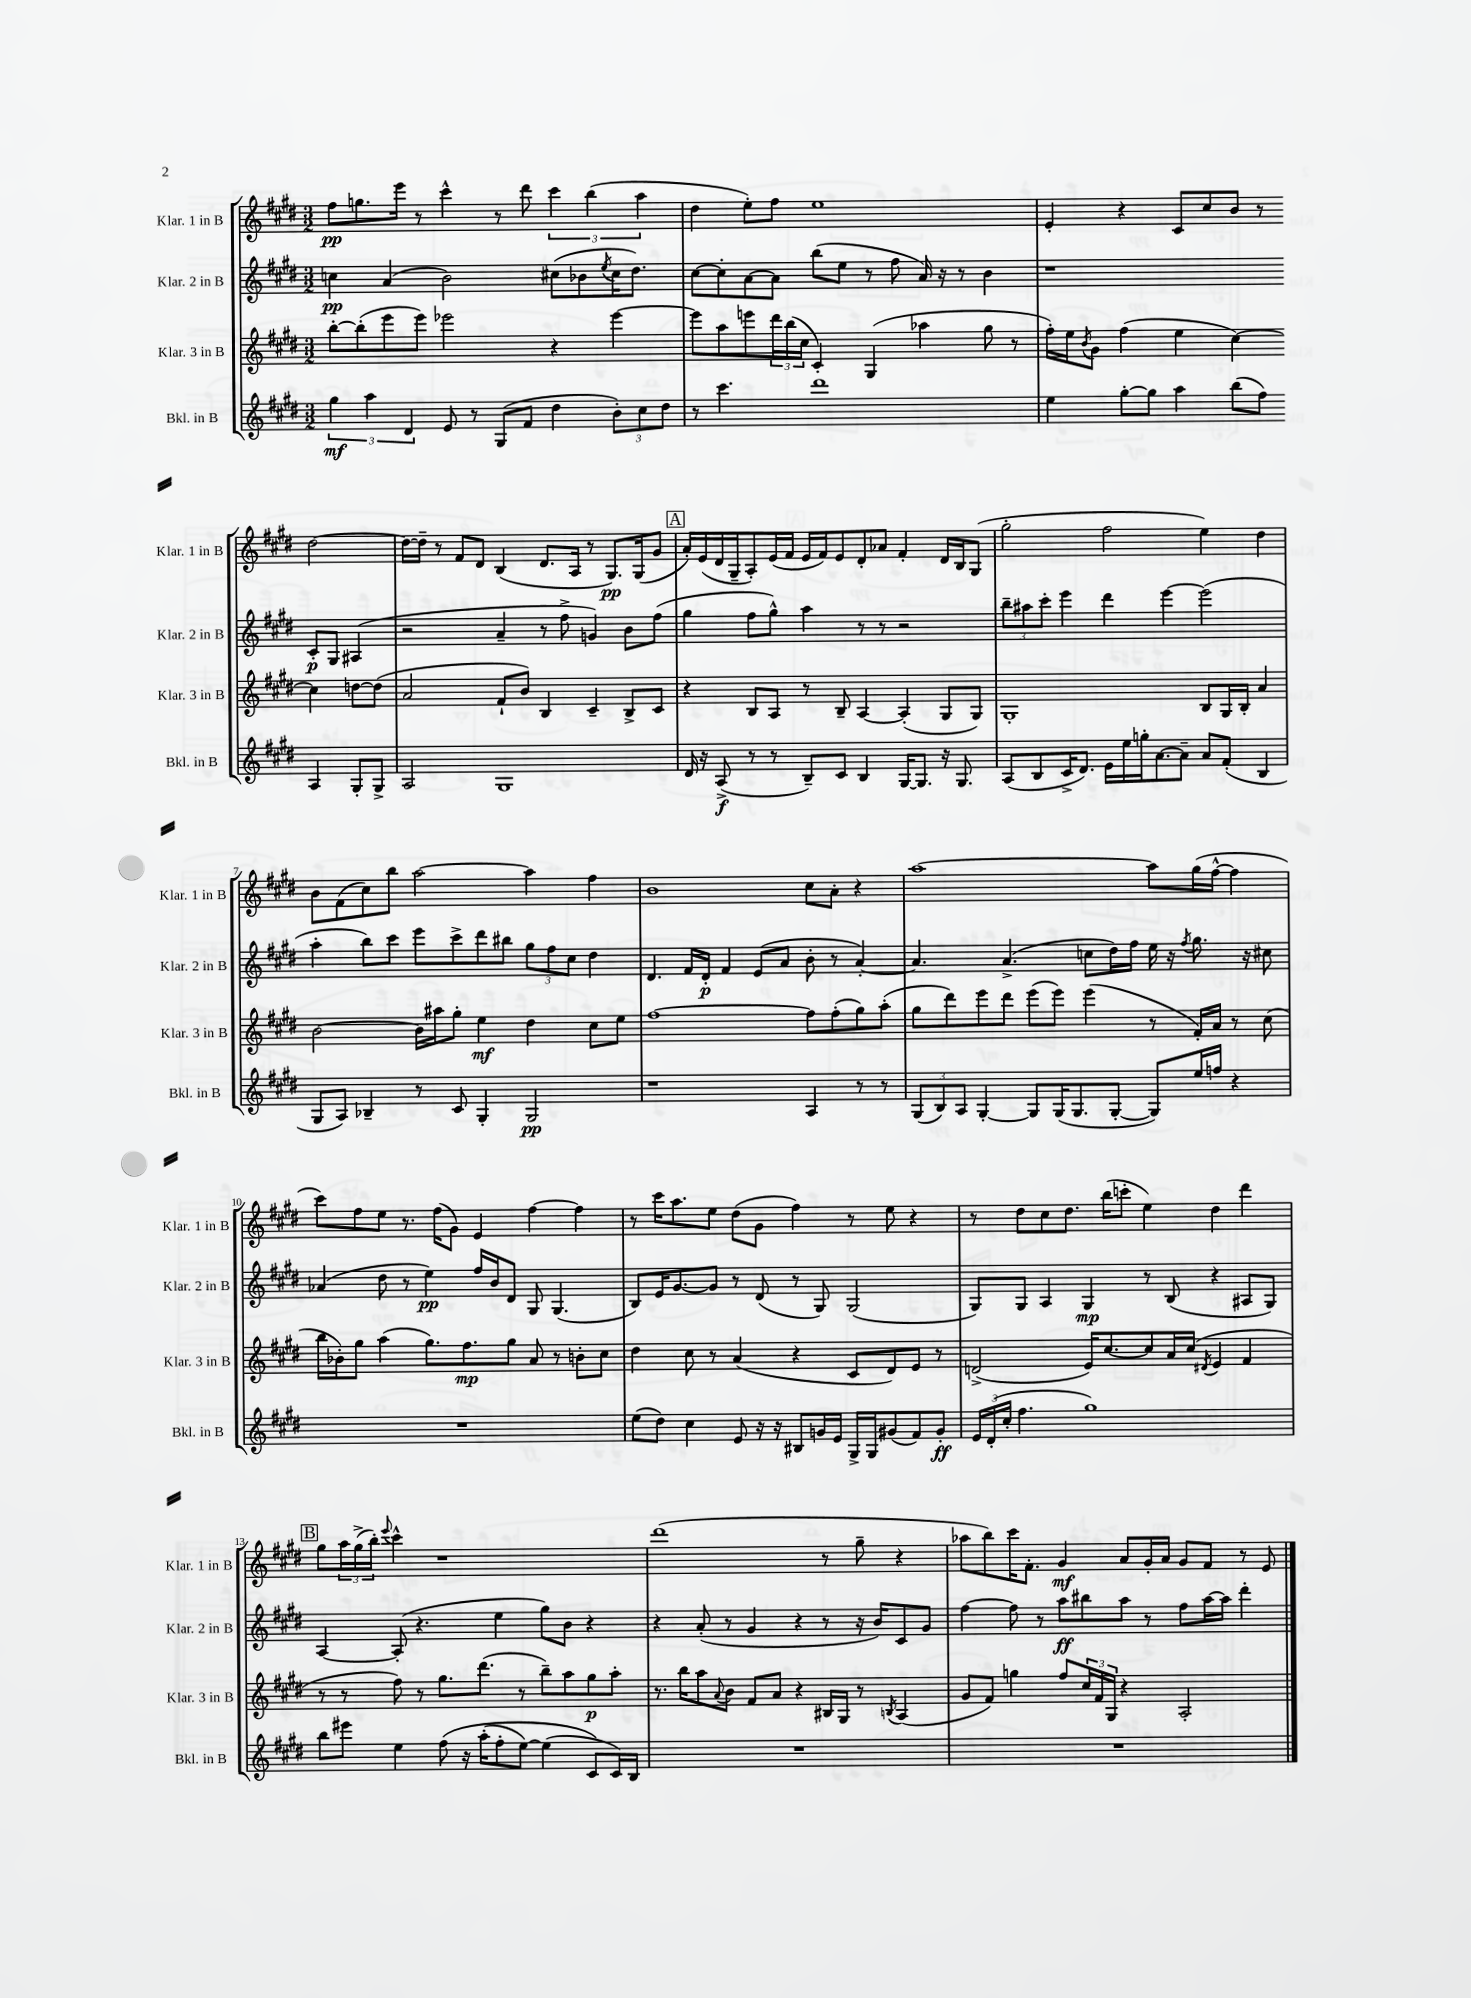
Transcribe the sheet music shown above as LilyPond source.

<<
\new StaffGroup <<
\new Staff = "s0" \with { instrumentName = "Klar. 1 in B" shortInstrumentName = "Klar. 1 in B" } {
    \clef treble \key e \major \numericTimeSignature \time 3/2
    fis''8\pp g''8. e'''16 r8 cis'''4-^ r8 dis'''8 \tuplet 3/2 { cis'''4 b''4( a''4 } |
    dis''4 e''8-.) fis''8 e''1 |
    e'4-. r4 cis'8 cis''8 b'8 r8 dis''2~ |
    dis''16~ dis''16-- r8 fis'8 dis'8 b4( dis'8. a16 r8 gis8.\pp) gis16( gis'8 |
    \mark \markup { \box "A" } a'16-.) e'16( dis'16 gis16-- a8-.) e'16( fis'16 e'16 fis'16) e'8 dis'8-. aes'8 fis'4-. dis'16 b16 gis8( |
    gis''2-. fis''2 e''4) dis''4 |
    b'8 fis'8( cis''8) b''8 a''2~ a''4 fis''4 |
    b'1 cis''8 a'8-. r4 |
    a''1~ a''8 gis''16( fis''16~-^ fis''4 |
    cis'''8) fis''8 e''8 r8. fis''16( gis'8) e'4 fis''4~ fis''4 |
    r8 cis'''16 a''8. e''8 dis''8( gis'8 fis''4) r8 e''8 r4 |
    r8 dis''8 cis''8 dis''8. b''16( c'''8-. e''4) dis''4 dis'''4 |
    \mark \markup { \box "B" } gis''8 \tuplet 3/2 { a''16 gis''16->( b''16-.) } \appoggiatura { e'''8 } cis'''4-^ r1 |
    dis'''1( r8 gis''8-- r4 |
    aes''8 b''8) cis'''16 fis'8.-. gis'4\mf a'8 gis'16-. a'16 gis'8 fis'8 r8 e'8 \bar "|." |
}
\new Staff = "s1" \with { instrumentName = "Klar. 2 in B" shortInstrumentName = "Klar. 2 in B" } {
    \clef treble \key e \major \numericTimeSignature \time 3/2
    c''4\pp a'4( b'2) cis''8( bes'8 \acciaccatura { e''8 } cis''16 dis''8.) |
    cis''8~ cis''8-. a'8~ a'8 b''8( e''8 r8 fis''8 a'16) r16 r8 b'4 |
    r1 cis'8-.\p gis8 ais4( |
    r2 a'4-- r8 fis''8-> g'4) b'8 fis''8( |
    \mark \markup { \box "A" } gis''4 fis''8 gis''8-^) a''4 r8 r8 r2 |
    \tuplet 3/2 { b''8-- ais''8 cis'''8-. } e'''4 dis'''4 e'''4~ e'''2( |
    a''4-. b''8) cis'''8 e'''8 cis'''8-> dis'''8 bis''8 \tuplet 3/2 { gis''8 fis''8 cis''8 } dis''4 |
    dis'4. fis'16 dis'16-.\p fis'4 e'8( a'8 b'8-. r8 a'4~-.) |
    a'4. a'4.->( c''8 dis''16) fis''16 e''16 r16 \acciaccatura { fis''8 } gis''8. r16 cis''8 |
    aes'4( dis''8 r8 e''4\pp) fis''16 b'16 dis'8 gis8 gis4.( |
    b8) e'16 gis'8.~ gis'8 r8 dis'8( r8 gis8) gis2( |
    gis8) gis8 a4 gis4\mp r8 b8( r4 ais8 gis8) |
    \mark \markup { \box "B" } a4~ a8-.( r4. e''4 gis''8) b'8 r4 |
    r4 a'8-.( r8 gis'4 r4 r8 r16 b'16) cis'8 gis'8 |
    fis''4~ fis''8 r8 a''8\ff bis''8 a''8 r8 fis''8 a''16~ a''16 dis'''4-. \bar "|." |
}
\new Staff = "s2" \with { instrumentName = "Klar. 3 in B" shortInstrumentName = "Klar. 3 in B" } {
    \clef treble \key e \major \numericTimeSignature \time 3/2
    b''8~-. b''8-.( e'''8 e'''8) ees'''2 r4 ees'''4~ |
    ees'''8 a''8 e'''8 \tuplet 3/2 { dis'''16 b''16( cis''16 } cis'4-.) gis4( aes''4 gis''8 r8 |
    fis''16-.) e''16 \acciaccatura { b'8 } gis'8 fis''4( e''4 cis''4~) cis''4 d''8~ d''8( |
    a'2 fis'8-! b'8) b4 cis'4-- b8-> cis'8 |
    \mark \markup { \box "A" } r4 b8 a8 r8 b8-- a4~ a4-.( gis8 gis8) |
    gis1-. b8 gis16 b16-. a'4 |
    b'2~ b'16 ais''16 gis''8-. e''4\mf dis''4 cis''8 e''8 |
    fis''1~ fis''8 fis''8-.( gis''8) a''8-.( |
    gis''8 dis'''8) e'''8 dis'''8 e'''8( e'''8) e'''4( r8 fis'16-.) a'16 r8 cis''8( |
    b''16 bes'16-.) gis''8 a''4( gis''8.) fis''8.\mp gis''8 a'8 r8 b'8-. cis''8 |
    dis''4 cis''8 r8 a'4( r4 cis'8 dis'8) e'8 r8 |
    d'2->( e'16) cis''8.~ cis''8 a'16 cis''16( \acciaccatura { dis'8 } e'4 fis'4 |
    \mark \markup { \box "B" } r8 r8 fis''8) r8 gis''8. dis'''8.( r8 b''8--) a''8 gis''8\p a''8-. |
    r8. b''16 a''8 \appoggiatura { a'8 } b'8 fis'8 a'8 r4 bis16 gis16 r8 \acciaccatura { b8 } a4( |
    gis'8 fis'8) g''4 fis''8 \tuplet 3/2 { cis''16 fis'16 gis16 } r4 a2-. \bar "|." |
}
\new Staff = "s3" \with { instrumentName = "Bkl. in B" shortInstrumentName = "Bkl. in B" } {
    \clef treble \key e \major \numericTimeSignature \time 3/2
    \tuplet 3/2 { gis''4\mf a''4 dis'4 } e'8 r8 gis8( fis'8 dis''4 \tuplet 3/2 { b'8-.) cis''8 dis''8 } |
    r8 cis'''4. dis'''1 |
    e''4 gis''8~-. gis''8 a''4 b''8( fis''8) a4 gis8-. gis8-> |
    a2 gis1 |
    \mark \markup { \box "A" } dis'16 r16 a8->\f( r8 r8 b8--) cis'8 b4 gis16~ gis8. r16 gis8. |
    a8( b8 cis'16-> dis'8.) e'16 e''16 g''16-. a'8.~ a'8-- a'8 fis'8-.( b4 |
    gis8 a8) bes4-- r8 cis'8 gis4-. gis2\pp |
    r1 a4 r8 r8 |
    \tuplet 3/2 { gis8( b8) a8 } gis4~-. gis8 gis16( gis8. gis8~-. gis8) e''16 f''16 r4 |
    R1. |
    e''8( dis''8) cis''4 e'8 r16 r16 bis8 g'16 e'16 gis16-> gis16 gis'8( fis'8) gis'8-.\ff |
    \tuplet 3/2 { e'16 dis'16-.( cis''16-. } fis''4. gis''1) |
    \mark \markup { \box "B" } b''8 eis'''8 e''4 fis''8\( r16 a''16-.( fis''8-. e''8~) e''4( cis'8\) cis'16) b16 |
    R1. |
    R1. \bar "|." |
}
>>
>>
